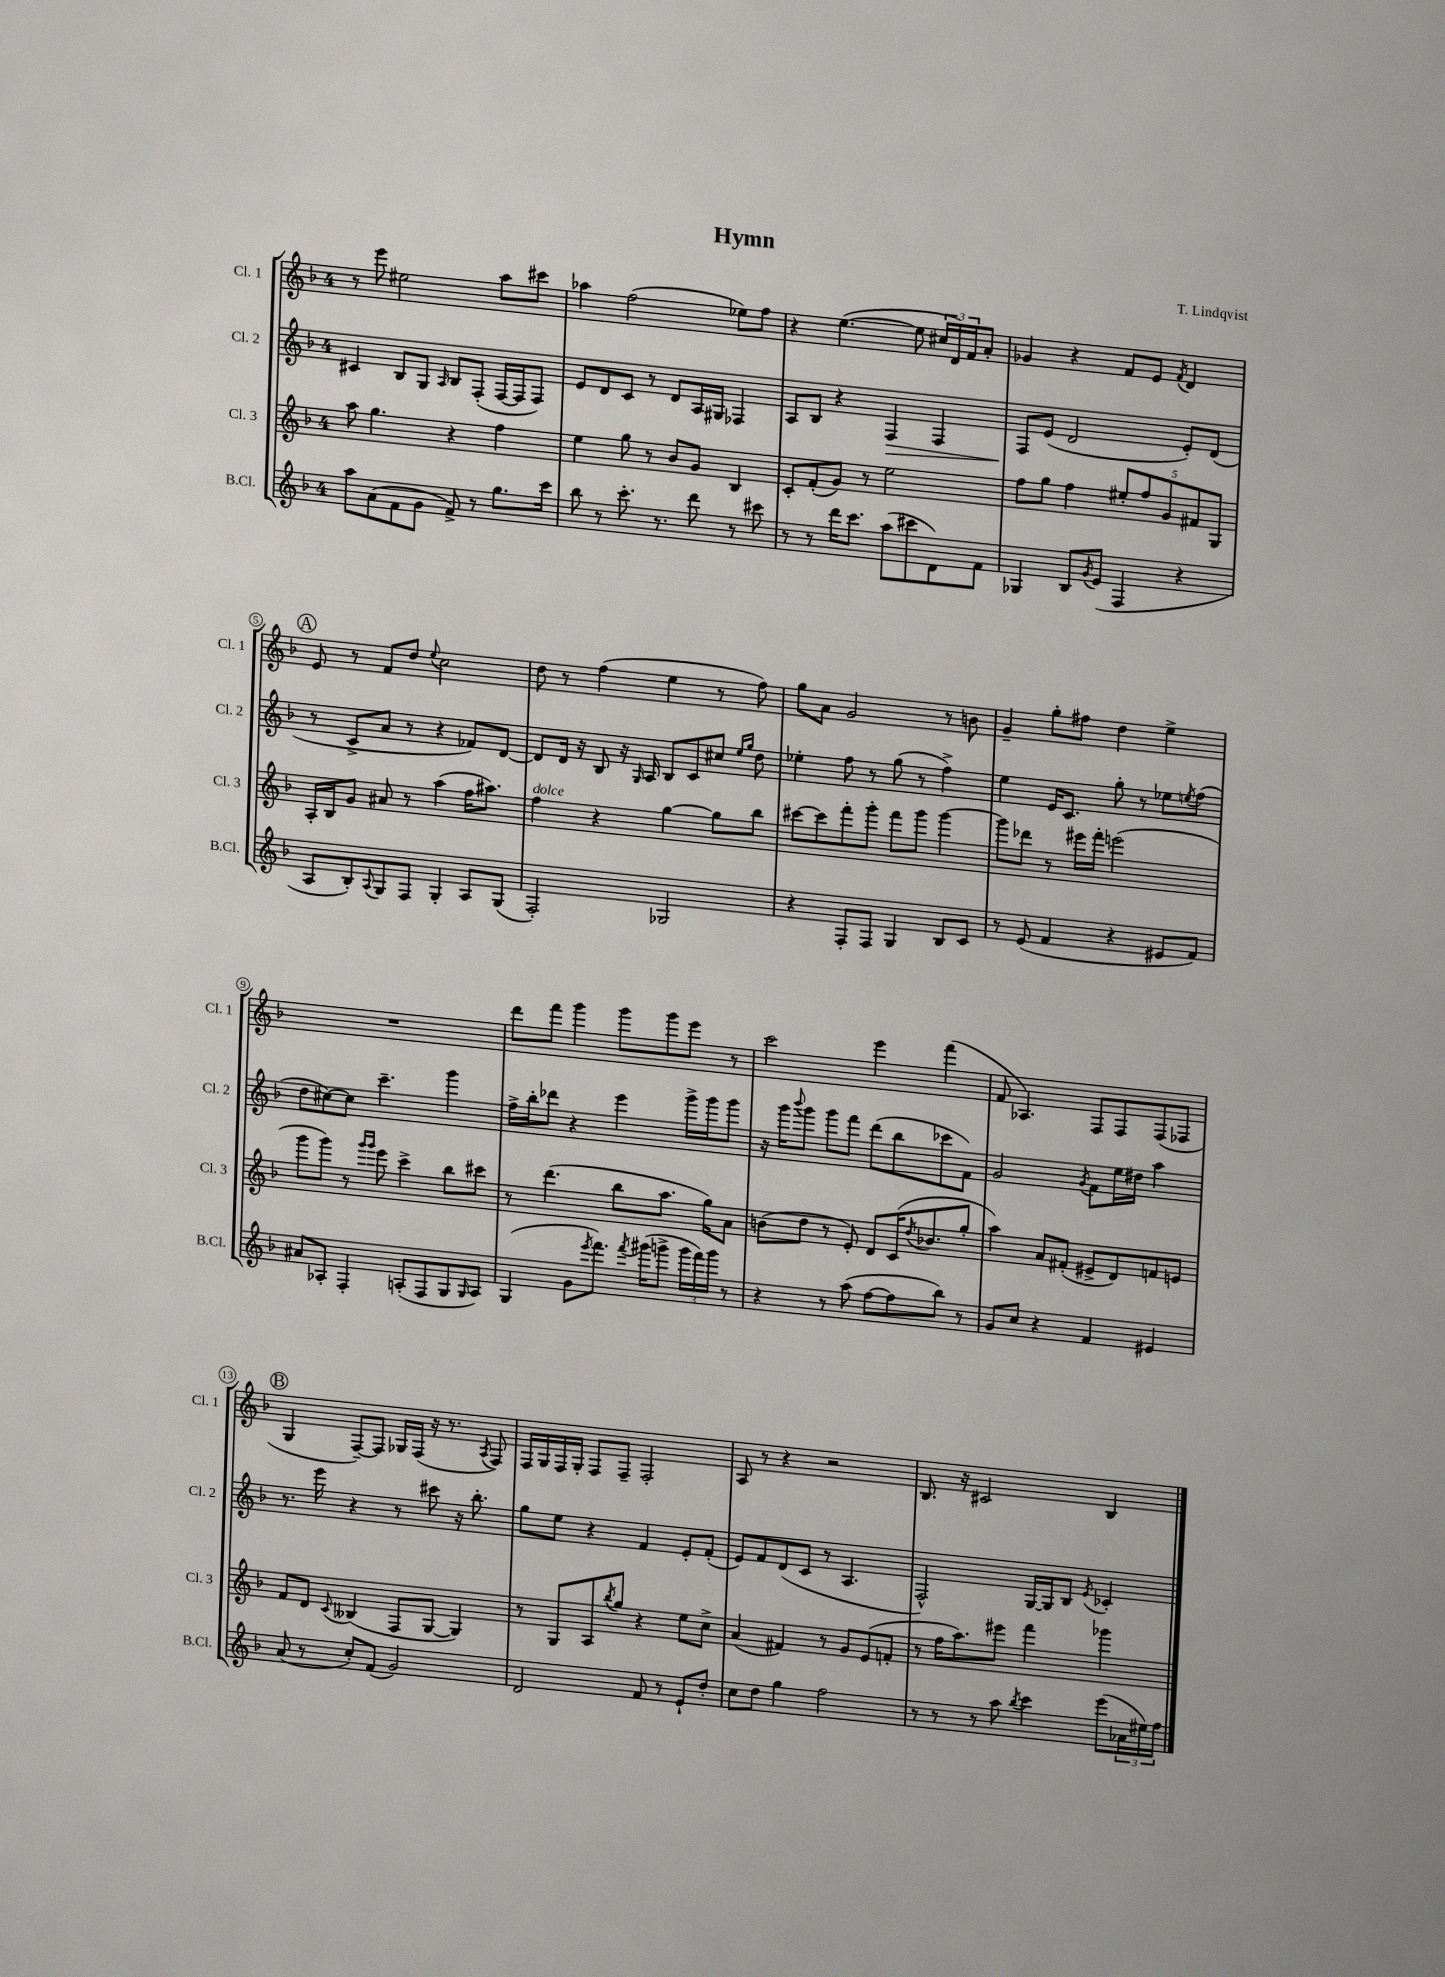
\header { title = "Hymn" composer = "T. Lindqvist" }
<<
\new StaffGroup <<
\new Staff = "s0" \with { instrumentName = "Cl. 1" shortInstrumentName = "Cl. 1" } {
    \clef treble \key f \major \once \override Staff.TimeSignature.style = #'single-digit \time 4/4
    r8 e'''8 eis''2 a''8 cis'''8 |
    aes''4 f''2( ees''8) f''8 |
    r4 e''4.~( e''8 \tuplet 3/2 { cis''16 d'16) f'16 } a'8-. |
    ges'4 r4 f'8 e'8 \acciaccatura { f'8 } d'4 |
    \mark \markup { \circle "A" } e'8 r8 f'8 d''8 \appoggiatura { e''8 } c''2 |
    d''8 r8 f''4( e''4 r8 f''8) |
    g''8 a'8 g'2 r8 b'8 |
    g'4-- g''8-. fis''8 d''4 e''4-> |
    R1 |
    d'''8 f'''8 g'''4 g'''8 g'''8 e'''8 r8 |
    c'''2 e'''4 f'''4( |
    f'8 aes4.) f8 f8 f8( fes8 |
    \mark \markup { \circle "B" } g4 f8~--) f8 ges16 f16( r16 r8. \acciaccatura { a8 } f8) |
    f16 g16 f16 g16-. f8 f8-- f2-. |
    a8 r8 r4 r2 |
    bes8. r16 cis'2 bes4 \bar "|." |
}
\new Staff = "s1" \with { instrumentName = "Cl. 2" shortInstrumentName = "Cl. 2" } {
    \clef treble \key f \major \once \override Staff.TimeSignature.style = #'single-digit \time 4/4
    cis'4 bes8 g8 \grace { a16 } bes8 f8-.( f16~ f16 f8) |
    e'8 d'8 c'8 r8 d'8 a16 gis16 fes4 |
    a8 bes8 r4 f4\> f4 |
    f8\! e'8( d'2 e'8-.) d'8( |
    \mark \markup { \circle "A" } r8 c'8-> a'8 r8 r4 fes'8) d'8~ |
    d'8 d'16 r16 bes8 r16 \grace { g16 } a16 bes8 c'8 cis''8 \grace { e''16 g''16 } d''8 |
    ees''4-. f''8 r8 g''8( r8 f''4->) |
    e''4 e'16 c'8. g''8-. r8 ees''8 \acciaccatura { e''8 } f''8( |
    d''8 cis''8~) cis''8 c'''4.-- g'''4 |
    f''16-> bes''16-. des'''8 r4 e'''4 g'''16-> g'''16 g'''8 |
    r16 g'''16 \appoggiatura { bes'''8 } g'''8 g'''8 f'''8 d'''8( bes''8 ces'''8 f'8) |
    g'2 \acciaccatura { g'8 } f'8 e''16 dis''16 a''4 |
    \mark \markup { \circle "B" } r8. e'''16 r4 r8 cis'''8 r16 bes''8.-. |
    g''8 e''8 r4 f'4 e'8-. f'8-.( |
    e'8) f'8 d'8( c'8 r8 a4. |
    f2-^) g16~ g16 bes8 \acciaccatura { e'8 } ces'4-. \bar "|." |
}
\new Staff = "s2" \with { instrumentName = "Cl. 3" shortInstrumentName = "Cl. 3" } {
    \clef treble \key f \major \once \override Staff.TimeSignature.style = #'single-digit \time 4/4
    a''8 g''4. r4 f''4 |
    e''4 g''8 r8 bes'8 g'8 bes4 |
    c'8-. f'8-.( g'8) r8 e''2 |
    f''8 g''8 f''4 \tuplet 5/4 { eis''8-. f''8 g'8 fis'8 g8 } |
    \mark \markup { \circle "A" } a16-. bes16 g'8 ais'8 r8 a''4( f''16 ais''8.) |
    f''4^\markup { \italic "dolce" } r4 g''4~ g''8 bes''8 |
    cis'''8~ cis'''8 f'''8-. g'''8-. f'''8 g'''8 g'''4~ |
    g'''8 des'''8 r8 eis'''16 f'''16-. e'''2( |
    g'''8 g'''8) r8 \grace { g'''16 g'''16 } e'''8 c'''4-> bes''8 cis'''8 |
    r8 d'''4.( bes''8 a''8. g''16) a'8 |
    b'8( d''8 r8 e'8-.) d'8 c'16( \acciaccatura { d''8 } bes'8. g''8-. |
    a''4) a'8 fis'8-.( eis'8-> d'8) f'8 e'8 |
    \mark \markup { \circle "B" } f'8 d'8 \appoggiatura { c'8 } beses4( f8 g8~ g4) |
    r8 g8 a8 \acciaccatura { bes''8 } g''8 r4 e''8 c''8-> |
    a'4( fis'4) r8 g'8 e'8( f'8-. |
    r8 f''16 a''8.) eis'''8 f'''4 ges'''4 \bar "|." |
}
\new Staff = "s3" \with { instrumentName = "B.Cl." shortInstrumentName = "B.Cl." } {
    \clef treble \key f \major \once \override Staff.TimeSignature.style = #'single-digit \time 4/4
    a''8 a'8( f'8 g'8 f'8->) r8 g''8. c'''16 |
    bes''8 r8 c'''8.-. r8. d'''8 r8 cis'''8 |
    r8 r8 d'''16 c'''8. a''8( cis'''8 d'8) f'8 |
    ges4 bes8 \acciaccatura { g'8 } e'8( f4 r4 |
    \mark \markup { \circle "A" } a8 bes8-.) \appoggiatura { a8 } g8 f8 g4-. a8 g8( |
    f2-.) ges2 |
    r4 f8-. f8 g4 bes8 c'8 |
    r8 e'8( f'4 r4 eis'8 f'8) |
    ais'8 aes8-. f4-. a8-.( f8 g8 \grace { g16 } a8) |
    g4( g'8 \acciaccatura { e'''8 } f'''8.) \acciaccatura { f'''8 } gis'''16( g'''8-> \tuplet 3/2 { g'''16 f'''16) g'''16 } r8 |
    r4 r8 a''8( f''8~ f''8 bes''8) r8 |
    g'8 c''8 r4 f'4 eis'4 |
    \mark \markup { \circle "B" } a'8( r8 c''8-.) f'8( g'2) |
    d'2 f'8 r8 e'8-! d''8-. |
    c''8 d''8 g''4 f''2 |
    r8 r8 r8 a''8 \acciaccatura { bes''8 } c'''4 e'''8( \tuplet 3/2 { aes'16 eis''16) f''16 } \bar "|." |
}
>>
>>
\layout { \context { \Score \override BarNumber.stencil = #(make-stencil-circler 0.1 0.3 ly:text-interface::print) } }
